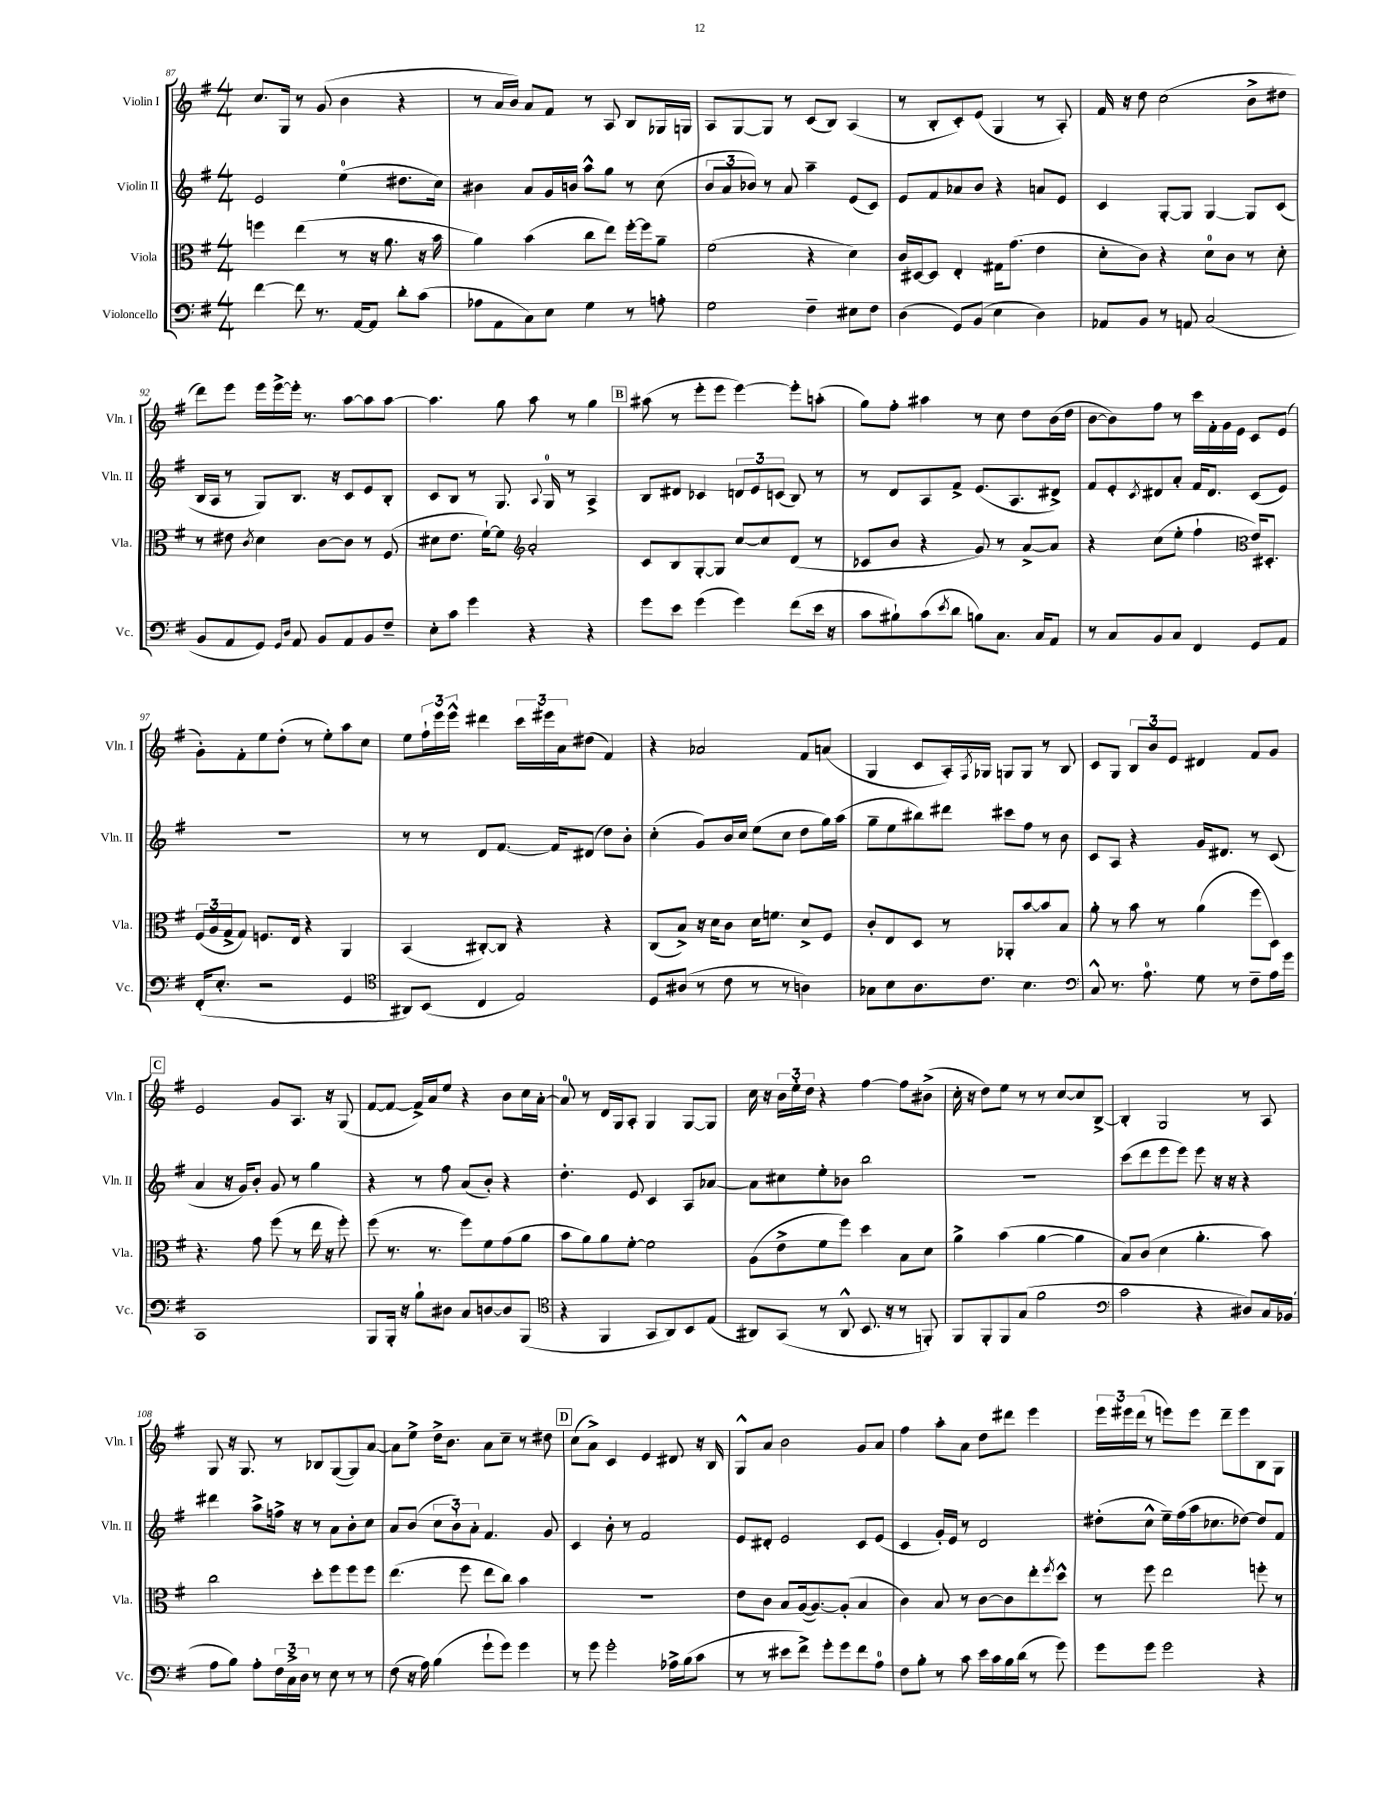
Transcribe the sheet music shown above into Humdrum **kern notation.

**kern	**kern	**kern	**kern
*part4	*part3	*part2	*part1
*staff4	*staff3	*staff2	*staff1
*I"Violoncello	*I"Viola	*I"Violin II	*I"Violin I
*I'Vc.	*I'Vla.	*I'Vln. II	*I'Vln. I
*clefF4	*clefC3	*clefG2	*clefG2
*k[f#]	*k[f#]	*k[f#]	*k[f#]
*M4/4	*M4/4	*M4/4	*M4/4
=87	=87	=87	=87
[4f#\	4ffn\	2e/	8.cc/L
.	.	.	16G/Jk
8f#\]	(4ee\	.	8r
8.r	.	.	(8g/
.	8r	(4ee\	4b\
[16AA/KL	.	.	.
8AA/J]	16r	.	.
.	8.a\	.	.
8d'\L	.	8.dd#X\L	4r
(8c\J	16r	.	.
.	16b\	16cc\Jk)	.
=88	=88	=88	=88
8A-X\L	4a\)	4b#X\	8r
8AA\	.	.	16a/LL
.	.	.	16b/JJ)
8C\)	(4b\	8a/L	8a/L
8E\J	.	16g/L	8f#/J
.	.	16bn/JJ	.
4G\	8cc\L	8aa^^\L	8r
.	8ee\J)	8gg\J	8A/
8r	[16ff#'\LL	8r	8B/L
.	16ff#\J]	.	.
8An'\	8a~\J	(8cc\	16G-X/L
.	.	.	16Gn/JJ
=89	=89	=89	=89
2G\	(2f#\	12b/L	8A/L
.	.	12a/	.
.	.	.	[8G/
.	.	12b-X/J)	.
.	.	8r	8G/J]
.	.	8a/	8r
4F#~\	4r	4aa~\	(8c/L
.	.	.	8B/J)
8E#X\L	4d\)	(8e/L	(4A/
8F#\J	.	8c/J)	.
=90	=90	=90	=90
(4D\	16c/LL	8e/L	8r
.	[16D#X/J	.	.
.	8D#/J]	8f#/	8B'/L
8GG/L)	4E'/	8a-X/	8c'/)
(8BB/J	.	8b/J	(8e/J
4E\	16G#X\KL	4r	4G/
.	(8.g\J	.	.
4D\)	4e\	8an/L	8r
.	.	8e/J	8A'/)
=91	=91	=91	=91
8AA-X/L	8d'\L	4c/	16f#/
.	.	.	16r
8BB/J	8c\J)	.	8dd\
8r	4r	[8G'/L	(2cc\
8AAn/	.	8G/J]	.
(2C/	8d\L	[4G/	.
.	8c\J	.	.
.	8r	8G/L]	8b^\L
.	8d'\	(8c/J	8dd#X\J
!!LO:LB:g=z
=92	=92	=92	=92
8BB/L	8r	16B/LL	8ddd\L)
.	.	16A/JJ	.
8AA/	8e#X\	8r	8eee\J
.	8qc/	.	.
8GG/J)	4d\	8G/L)	16eee\LL
.	.	.	[16eee^\
16qqGG/LL	.	.	.
16qqD/JJ	.	.	.
8AA/	.	8.B/J	16eee'\JJ]
.	.	.	8.r
8BB/L	[8c\L	.	.
.	.	16r	.
8AA/	8c\J]	8c/L	[8aa\L
8BB/	8r	8e/	8aa\]
8F#~/J	(8F#/	8B'/J	[8aa\J
=93	=93	=93	=93
8E'\L	8d#X\L	8c/L	4.aa\]
8c\J	8.e\J	8B/J	.
4g\	.	8r	.
.	[16f#`\KL)	.	.
.	8f#\J]	8.G/	8gg\
*	*clefG2	*	*
4r	2a'/	.	8aa\
.	.	8qqA/	.
.	.	16G/	.
.	.	8r	8r
4r	.	4A^/	4gg\
!!LO:REH:place=s1:t=B
=94	=94	=94	=94
8g\L	8c/L	8B/L	(8aa#X\
8e\J	8B/	8d#X/J	8r
(4g\	[8G'/	4c-X/	8eee'\L
.	8G/J]	.	8eee\J
4g\)	[8cc/L	12dn/L	[4eee\)
.	.	12e/	.
.	8cc/]	.	.
.	.	(12cn/J	.
(8f#\L	(8d/J	8B/)	8eee'\L]
16e\Jk	8r	8r	(8aan'\J
16r	.	.	.
=95	=95	=95	=95
8c\L	8c-X/L	8r	8gg\L)
8B#X`\)	8b/J	8d/L	8ff#'\J
(8c\	4r	8A/	4aa#X\
8qe/	.	.	.
8d\J	.	8f#^/J	.
8Bn\L)	8g/)	(8.e/L	8r
8.C\J	8r	.	8cc\
.	.	8.A/	.
.	[8a^/L	.	8dd\L
16C/KL	.	.	.
8AA/J	8a/J]	8d#X^/J)	(16b\L
.	.	.	16dd\JJ
=96	=96	=96	=96
8r	4r	8f#/L	[8b\L
8C/L	.	8e'/	8b\])
.	.	8qc/	.
8BB/	(8cc\L	8d#X/	8ff#\J
8C/J	8ee'\J	8a'/J	8r
4FF#/	4ff#`\	16f#/KL	16ccc\LL
.	.	8.d#/J	16f#'\
.	.	.	16g\
.	.	.	16e\JJ
*	*clefC3	*	*
8GG/L	16e/KL)	(8c/L	8c/L
.	8.D#X'/J	.	.
8AA/J	.	8e/J)	(8e/J
!!LO:LB:g=z
=97	=97	=97	=97
(16FF#'/KL	(24F#/LL	1r	8g'\L)
.	24A/	.	.
8.E'/J	.	.	.
.	24G^/J	.	.
.	8G/J)	.	8f#'\
2r	8.Fn/L	.	8ee\
.	.	.	(8dd'\J
.	16E/Jk	.	.
.	4r	.	8r
.	.	.	8ee'\L)
4GG/	4AA/	.	8aa\
.	.	.	8cc\J
=98	=98	=98	=98
*clefC4	*	*	*
8AA#X/L)	(4BB/	8r	8ee\L
(8BB/J	.	8r	24ff#`\L
.	.	.	24eee\
.	.	.	24eee^^\JJ
4C/	[8C#X'/L)	8d/L	4ddd#X\
.	8C#/J]	[8.f#/J	.
2E/)	4r	.	24ccc\LL
.	.	.	24eee#X\
.	.	16f#/KL]	.
.	.	.	24a\J
.	.	(8d#X/J	(8dd#X\J
.	4r	8dd\L)	4f#/)
.	.	8b'\J	.
=99	=99	=99	=99
8D/L	(8C/L	(4cc'\	4r
(8A#X/J	8B^/J)	.	.
8r	16r	8g/L)	2a-X/
.	16d\KL	.	.
8c\	8c\J	16b/L	.
.	.	16cc/JJ	.
8r	16d\KL	(8ee\L	.
.	8.fn\J	.	.
8r	.	8cc\J	.
4An\)	8d^/L	8dd\L	8f#/L
.	8F#/J	16gg\L)	(8an/J
.	.	(16aa\JJ	.
=100	=100	=100	=100
8G-X\L	8c'/L	8gg~\L	4G/
8B\	8E/	8ee\	.
8.A\	8D/J	8bb#X\)	8c/L
.	8r	8ddd#X\J	16A'/L)
.	.	.	8qF#/
8.c\J	.	.	16G-X/JJ
.	8AA-X'/L	8ccc#X\L	8Gn/L
4.B\	[8b/	8ff#\J	8G/J
.	8b/]	8r	8r
.	8B/J	8b\	8B/
=101	=101	=101	=101
*clefF4	*	*	*
8C^^/	8a'\	8c/L	8c/L
8.r	8r	8A/J	8G/J
.	8b\	4r	12B/L
8.A\	.	.	.
.	.	.	12b/
.	8r	.	.
.	.	.	12e/J
8G\	(4a\	16g/KL	4d#X/
.	.	8.d#X/J	.
8r	.	.	.
8F#~\L	8ff#\L	8r	8f#/L
16A\L	8D\J)	(8c/	8g/J
16g\JJ	.	.	.
!!LO:LB:g=z
!!LO:REH:place=s1:t=C
=102	=102	=102	=102
1CC	4.r	4a/	2e/
.	.	16r	.
.	.	16g/KL)	.
.	8g\	8b'/J	.
.	(8ff#\	8g/	8g/L
.	8r	8r	8.A/J
.	16ee\	4gg\	.
.	16r	.	16r
.	8ff#'\)	.	(8G/
=103	=103	=103	=103
8BBB/L	(8ff#\	4r	[8f#/L
16BBB'/Jk	8.r	.	8f#/J_
16r	.	.	.
8B`\L	.	8r	16f#^/LL])
.	8.r	.	16a/J
8D#X\J	.	8ff#\	8ee/J
8C/L	8ff#\L)	(8a/L	4r
[8Dn/	8f#\	8b'/J)	.
8D/]	(8g\	4r	8b\L
(8BBB/J	8a\J	.	16cc\L
.	.	.	[16a'\JJ
=104	=104	=104	=104
*clefC4	*	*	*
4r	8b\L	4.dd'\	8a/]
.	8a\)	.	8r
4FF#/	8a\	.	16d/LL
.	.	.	16G/J
.	[8f#'\J	8e/	8A'/J
8GG/L	2f#\]	4c/	4G/
8AA/)	.	.	.
8BB/	.	8A/L	[8G/L
(8E/J	.	[8a-X/J	8G/J]
=105	=105	=105	=105
8AA#X/L)	(8A\L	8a-\L]	16cc\
.	.	.	16r
(8GG/J	8e^\	8cc#X\	24b\LL
.	.	.	24ee'\
.	.	.	24dd\JJ
8r	8f#\	8ee'\	4r
8AA#^^/	8ff#\J)	8b-X\J	.
8.BB/	4dd\	2bb\	[4ff#\
16r	.	.	.
8r	8B\L	.	8ff#\L]
8FFn'/)	8d\J	.	(8b#X^\J
=106	=106	=106	=106
8FF#/L	4a^\	1r	16cc'\
.	.	.	16r
8FF#'/	.	.	8dd\L)
8FF#/	(4b\	.	8ee\J
(8G/J	.	.	8r
2f#\	[4a\	.	8r
.	.	.	[8cc/L
.	4a\]	.	8cc/]
.	.	.	[8B^/J
=107	=107	=107	=107
*clefF4	*	*	*
2c\	8B/L)	(8ccc\L	4B'/]
.	(8c/J	8ddd\	.
.	4d\	8eee\	2G/
.	.	8eee\J)	.
4r	4.a'\	8eee\	.
.	.	16r	.
.	.	16r	.
8D#X/L)	.	4r	8r
16C/L	8b\)	.	8A/
(16BB-X/JJ	.	.	.
!!LO:LB:g=z
=108	=108	=108	=108
8A\L	2cc\	4ddd#X\	8G/
8B\J)	.	.	16r
.	.	.	8.G/
8A'\L	.	8aa^\L	.
24F#\L	.	16ffn^\Jk	8r
24C^\	.	.	.
.	.	16r	.
24D\JJ	.	.	.
8r	8dd'\L	8r	8B-X/L
8E\	8ff#\	8a\L	([8G/
8r	8ff#\	8b'\	8G/])
8r	8ff#\J	8cc\J	[8a/J
=109	=109	=109	=109
(8F#\	(4.ee\	8a/L	8a\L]
16r	.	(8b/J	8ee^\J
16A\)	.	.	.
(4B\	.	12cc\L	16dd^\KL
.	.	.	8.b\J
.	.	12b`\)	.
.	8ff#\	.	.
.	.	12a'\J	.
8g`\L	8ee\L	4.f#/	8a\L
8g\J)	8cc\J)	.	8cc~\J
4g\	4b\	.	8r
.	.	8g/	8dd#X\
!!LO:REH:place=s1:t=D
=110	=110	=110	=110
8r	1r	4c/	(8cc\L
8g\	.	.	8a^\J)
2g'\	.	8b'\	4c/
.	.	8r	.
.	.	2f#/	4e/
16A-X^\LL	.	.	8d#X/
(16B\J	.	.	.
8c\J	.	.	16r
.	.	.	16B/
=111	=111	=111	=111
8r	8e\L	8e/L	8G^^/L
8r	8c\J	8d#X'/J	8a/J
8e#X\L	8B/L	2e/	2b\
8f#^\J)	([16A/k	.	.
.	8.A/_)	.	.
8g'\L	.	.	.
8g\	(8A'/J]	.	.
8f#\	4B/	8c/L	8g/L
8A\J	.	(8e/J	8a/J
=112	=112	=112	=112
8F#\L	4c\)	4c/	4ff#\
8B'\J	.	.	.
8r	8B/	16g'/LL)	8aa'\L
.	.	16e/JJ	.
8c\	8r	8r	8a\J
16e\LL	[8c\L	2d/	8dd\L
16c\	.	.	.
16B\	8c\]	.	8ddd#X\J
(16d\JJ	.	.	.
8r	8ee'\	.	4eee\
.	8qff#/	.	.
8g\)	8dd^^\J	.	.
=113	=113	=113	=113
8g\L	8r	(8dd#X'\L	24eee\LL
.	.	.	24eee#X\
.	.	.	(24ddd\JJ
8g\J	8ff#\	8cc^^\J	8r
2g\	2ee\	16ee~\LL)	8eeen\L)
.	.	(16ff#\	.
.	.	16aa\J	8eee\J
.	.	8.cc-X\	.
.	.	.	8ddd~\L
.	.	[8dd-X\J)	8eee\
4r	8ffn'\	8dd-/L]	8B\
.	8r	8f#/J	8G\J
==	==	==	==
*-	*-	*-	*-
